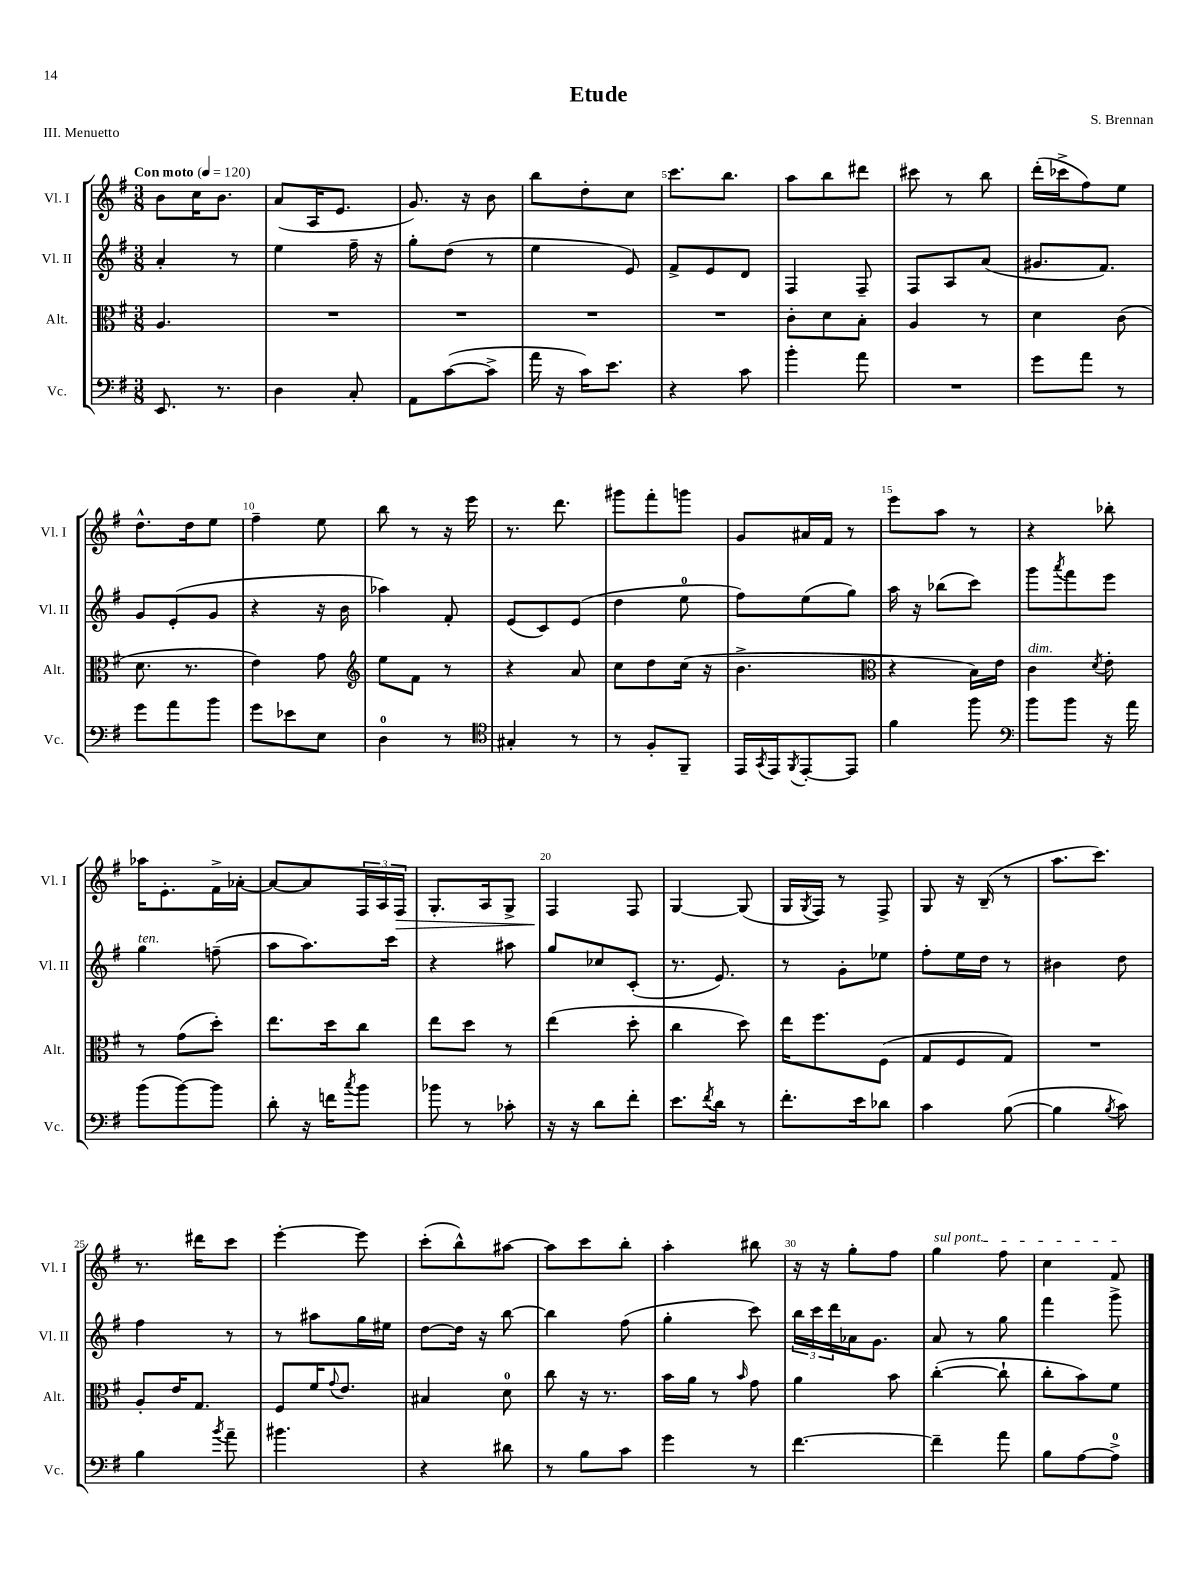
\header { title = "Etude" composer = "S. Brennan" piece = "III. Menuetto" }
<<
\new StaffGroup <<
\new Staff = "s0" \with { instrumentName = "Vl. I" shortInstrumentName = "Vl. I" } {
    \clef treble \key g \major \numericTimeSignature \time 3/8 \tempo "Con moto" 4 = 120
    b'8 c''16 b'8. |
    a'8( a16 e'8. |
    g'8.) r16 b'8 |
    b''8 d''8-. c''8 |
    c'''8. b''8. |
    a''8 b''8 dis'''8 |
    cis'''8 r8 b''8 |
    d'''16-.( ces'''16-> fis''8) e''8 |
    d''8.-^ d''16 e''8 |
    fis''4-- e''8 |
    b''8 r8 r16 e'''16 |
    r8. d'''8. |
    gis'''8 fis'''8-. g'''8 |
    g'8 ais'16 fis'16 r8 |
    e'''8 a''8 r8 |
    r4 bes''8-. |
    aes''16 e'8.-. fis'16-> aes'16~-. |
    aes'8~ aes'8 \tuplet 3/2 { fis16 a16 fis16\> } |
    g8.-. a16 g8-> |
    fis4\! fis8 |
    g4~ g8( |
    g16 \acciaccatura { g8 } fis16) r8 fis8-> |
    g8 r16 b16--( r8 |
    a''8. c'''8.) |
    r8. dis'''16 c'''8 |
    e'''4~-. e'''8 |
    c'''8-.( b''8-^) ais''8~ |
    ais''8 c'''8 b''8-. |
    a''4-. bis''8 |
    r16 r16 g''8-. fis''8 |
    \once \override TextSpanner.bound-details.left.text = \markup { \italic "sul pont." } g''4\startTextSpan fis''8 |
    c''4 fis'8\stopTextSpan \bar "|." |
}
\new Staff = "s1" \with { instrumentName = "Vl. II" shortInstrumentName = "Vl. II" } {
    \clef treble \key g \major \numericTimeSignature \time 3/8
    a'4-. r8 |
    e''4 fis''16-- r16 |
    g''8-. d''8( r8 |
    e''4 e'8) |
    fis'8-> e'8 d'8 |
    fis4 fis8-- |
    fis8 a8 a'8( |
    gis'8. fis'8.) |
    g'8 e'8-.( g'8 |
    r4 r16 b'16 |
    aes''4) fis'8-. |
    e'8( c'8) e'8( |
    d''4 e''8-0 |
    fis''8) e''8( g''8) |
    a''16 r16 bes''8( c'''8) |
    g'''8 \acciaccatura { a'''8 } fis'''8 e'''8 |
    g''4^\markup { \italic "ten." } f''8--( |
    a''8 a''8.) c'''16 |
    r4 ais''8 |
    g''8 ces''8 c'8-.( |
    r8. e'8.) |
    r8 g'8-. ees''8 |
    fis''8-. e''16 d''16 r8 |
    bis'4 d''8 |
    fis''4 r8 |
    r8 ais''8 g''16 eis''16 |
    d''8~ d''16 r16 b''8~ |
    b''4 fis''8( |
    g''4-. c'''8) |
    \tuplet 3/2 { b''16 c'''16 d'''16 } aes'16 g'8. |
    a'8 r8 g''8 |
    fis'''4 g'''8-> \bar "|." |
}
\new Staff = "s2" \with { instrumentName = "Alt." shortInstrumentName = "Alt." } {
    \clef alto \key g \major \numericTimeSignature \time 3/8
    a4. |
    R4. |
    R4. |
    R4. |
    R4. |
    c'8-. d'8 b8-. |
    a4 r8 |
    d'4 c'8( |
    d'8. r8. |
    e'4) g'8 |
    \clef treble e''8 fis'8 r8 |
    r4 a'8 |
    c''8 d''8 c''16( r16 |
    b'4.-> |
    \clef alto r4 b16) e'16 |
    c'4^\markup { \italic "dim." } \acciaccatura { d'8 } e'8-. |
    r8 g'8( d''8-.) |
    e''8. d''16 c''8 |
    e''8 d''8 r8 |
    e''4( d''8-. |
    c''4 d''8) |
    e''16 fis''8. fis8( |
    g8 fis8 g8) |
    R4. |
    a8-. e'16 g8. |
    fis8 fis'16 \appoggiatura { g'8 } e'8. |
    bis4 d'8-0 |
    c''8 r16 r8. |
    b'16 a'16 r8 \grace { b'16 } g'8 |
    a'4 b'8 |
    c''4~-.( c''8-! |
    c''8-. b'8) fis'8 \bar "|." |
}
\new Staff = "s3" \with { instrumentName = "Vc." shortInstrumentName = "Vc." } {
    \clef bass \key g \major \numericTimeSignature \time 3/8
    e,8. r8. |
    d4 c8-. |
    a,8 c'8~( c'8-> |
    a'16 r16 c'16) e'8. |
    r4 c'8 |
    b'4-. a'8 |
    R4. |
    g'8 a'8 r8 |
    g'8 a'8 b'8 |
    g'8 ees'8 e8 |
    d4-0 r8 |
    \clef tenor gis4-. r8 |
    r8 fis8-. fis,8-- |
    e,16 \acciaccatura { g,8 } e,16 \acciaccatura { fis,8 } e,8~-. e,8 |
    fis'4 fis''8 |
    \clef bass b'8 b'8 r16 a'16 |
    b'8( b'8~) b'8 |
    d'8-. r16 f'16 \acciaccatura { c''8 } b'8 |
    bes'8 r8 ces'8-. |
    r16 r16 d'8 fis'8-. |
    e'8. \acciaccatura { fis'8 } d'16 r8 |
    fis'8.-. e'16 des'8 |
    c'4 b8~( |
    b4 \acciaccatura { b8 } c'8) |
    b4 \acciaccatura { b'8 } a'8-- |
    bis'4. |
    r4 dis'8 |
    r8 b8 c'8 |
    g'4 r8 |
    fis'4.~ |
    fis'4-- a'8 |
    b8 a8~ a8-0-> \bar "|." |
}
>>
>>
\layout { \context { \Score \override BarNumber.break-visibility = ##(#f #t #t) barNumberVisibility = #(every-nth-bar-number-visible 5) } }
